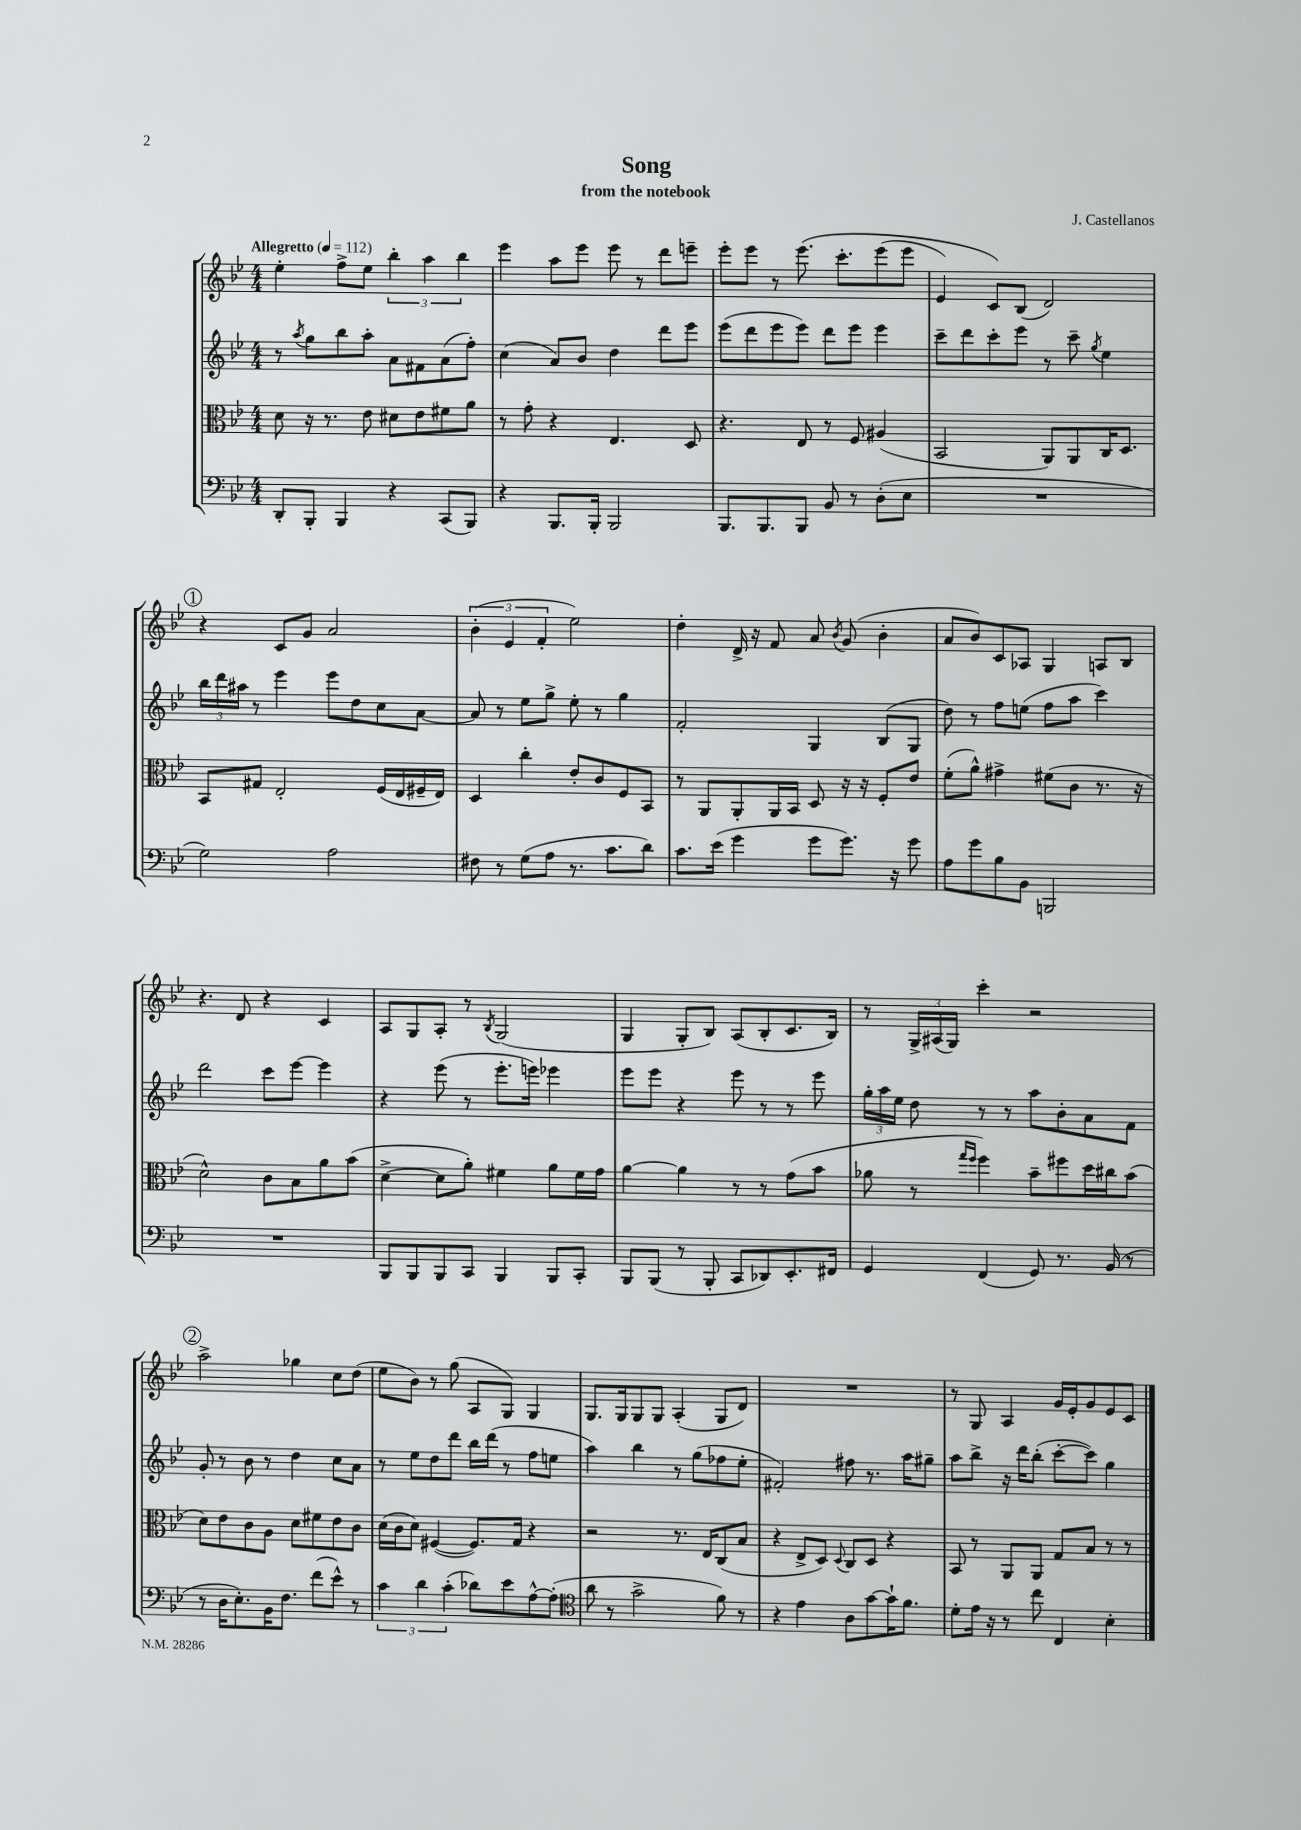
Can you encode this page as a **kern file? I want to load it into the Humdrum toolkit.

**kern	**kern	**kern	**kern
*staff4	*staff3	*staff2	*staff1
*clefF4	*clefC3	*clefG2	*clefG2
*k[b-e-]	*k[b-e-]	*k[b-e-]	*k[b-e-]
*M4/4	*M4/4	*M4/4	*M4/4
*MM112	*MM112	*MM112	*MM112
8DD'	8d	8r	4ee-'
.	.	8qaa	.
8BBB-'	16r	8gg	.
.	8.r	.	.
4BBB-	.	8bb-	8ff^
.	8e-	8aa'	8ee-
4r	8d#	8a	6bb-'
.	8e-	8f#	.
.	.	.	6aa
(8CC	8f#	(8a	.
.	.	.	6bb-
8BBB-)	8a	8ff')	.
=	=	=	=
4r	8r	(4cc	4eee-
.	8g'	.	.
8.BBB-	4r	8a)	8aa
.	.	8b-	8eee-
16BBB-'	.	.	.
2BBB-	4.E-	4dd	8eee-
.	.	.	8r
.	.	8ddd	8ddd
.	8D	8eee-	8eee~
=	=	=	=
8.BBB-	4.r	(8eee-	8eee-'
.	.	8ddd	8eee-
8.BBB-	.	.	.
.	.	8eee-	8r
8BBB-	8E-	8eee-)	&(8.eee-
8BB-	8r	8ddd	.
.	.	.	8.ccc'
8r	8F	8eee-	.
(8D'	(4A#	4eee-	(8eee-
8E-	.	.	8eee-
=	=	=	=
1r	2BB-	8ccc~	4e-)
.	.	8ddd	.
.	.	8ccc'	8c&)
.	.	8eee-	(8B-
.	8AA)	8r	2d)
.	8AA	8ccc~	.
.	.	8qgg	.
.	16C	4ee-	.
.	8.D	.	.
=	=	=	=
2G)	8BB-	24bb-	4r
.	.	24ddd	.
.	.	24aa#	.
.	8G#	8r	.
.	2E-'	4eee-	8c
.	.	.	8g
2A	.	8eee-	2a
.	.	8dd	.
.	(16F	8cc	.
.	16E-	.	.
.	16F#~	[8a	.
.	16E-)	.	.
=	=	=	=
8F#	4D	8a]	(6b-'
8r	.	8r	.
.	.	.	6e-
(8G	4cc'	8ee-	.
.	.	.	6f'
8A	.	8gg^	.
8.r	8e-'	8ee-'	2ee-)
.	8c	8r	.
8.c	.	.	.
.	8F	4gg	.
8d)	8BB-	.	.
=	=	=	=
8.c	8r	2f'	4dd'
.	8AA	.	.
(16e-	.	.	.
4g	8AA'	.	16d^
.	.	.	16r
.	16AA	.	8f
.	16BB-	.	.
8g	8D	4G	8a
.	.	.	8qb-
8.g)	16r	.	(8g
.	16r	.	.
.	8F'	(8B-	4b-'
16r	.	.	.
8g	8e-	8G	.
=	=	=	=
8A	(8f'	8dd)	8a
8g	8a^^)	8r	8b-)
8B-	4g#^	8ff	8c
8BB-	.	(8ee	8A-
2BBB	(8f#	8ff	4G
.	8c	8aa	.
.	8.r	4ccc)	8A
.	.	.	8B-
.	16r	.	.
=	=	=	=
1r	2d^^)	2ddd	4.r
.	.	.	8d
.	8c	8ccc	4r
.	8B-	[8eee-	.
.	8a	4eee-]	4c
.	(8b-	.	.
=	=	=	=
8BBB-	[4d^	4r	8A
8BBB-	.	.	8G
8BBB-	8d]	(8eee-	8A'
8CC	8a')	8r	8r
.	.	.	8qB-
4BBB-	4f#	8.eee-'	(2G
.	.	16eee)	.
8BBB-	8a	4eee-	.
8CC'	16f#	.	.
.	16g	.	.
=	=	=	=
8BBB-	[4a	8eee-	4G
(8BBB-	.	8eee-	.
8r	4a]	4r	8G'
8BBB-'	.	.	8B-)
8CC	8r	8eee-	(8A
8DD-)	8r	8r	8B-'
8.EE-'	(8g	8r	8.c
.	8b-	8eee-	.
16FF#	.	.	16B-)
=	=	=	=
4GG	8a-	24gg'	8r
.	.	24aa	.
.	.	24ee-	.
.	8r	8dd	24G^
.	.	.	(24A#
.	.	.	24G)
.	16qqgg	.	.
.	16qqff	.	.
(4FF	4ff)	8r	4ccc'
.	.	8r	.
8GG)	8b-~	8aa	2r
8.r	8ff#	8b-'	.
.	16dd	8a	.
(16BB-	16cc#	.	.
8r	(8b-	8f	.
=	=	=	=
8r	8d)	8g'	2aa^
16D	8e-	8r	.
8.E-')	.	.	.
.	8c	8b-	.
16BB-	8A	8r	.
8.F	.	.	.
.	8d	4dd	4gg-
(8f	8f#	.	.
8e-^^)	8e-	8cc	8cc
8r	8c	8a	(8dd
=	=	=	=
6c	(16d	8r	8ee-
.	16c	.	.
.	8d)	8ee-	8b-)
6d	.	.	.
.	([4F#	8dd	8r
(6c'	.	.	.
.	.	8ddd	(8gg
8d-)	8.F#])	16bb-	8A
.	.	(16ddd	.
8e-	.	8r	8G)
.	16G	.	.
[8A^^	4r	8ff	4G
(8A']	.	8ee	.
=	=	=	=
*clefC4	*	*	*
8a	2r	4aa)	8.G
8r	.	.	.
.	.	.	16G
2g^	.	4bb-	8G
.	.	.	8G
.	8.r	8r	(4A'
.	.	(8gg	.
.	16E-	.	.
8f)	(8C	8ff-	8G
8r	8B-	8ee-'	8d)
=	=	=	=
4r	4r	2f#')	1r
4e-	8E-^	.	.
.	8D)	.	.
.	8qqD	.	.
8A	8C	8ff#	.
[8g	8D	8.r	.
16g`]	4r	.	.
8.f	.	16aa	.
.	.	8gg#~	.
=	=	=	=
8d'	8BB-	8aa	8r
16e-	8r	8bb-^	8G
16r	.	.	.
8r	8AA	16r	4A
.	.	16ddd	.
8cc	8AA	(8bb-'	.
4C	8G	[8ccc'	16g
.	.	.	16e-'
.	8B-	8ccc])	8g
4B-'	8r	4gg	8e-
.	8r	.	8c
==	==	==	==
*-	*-	*-	*-
